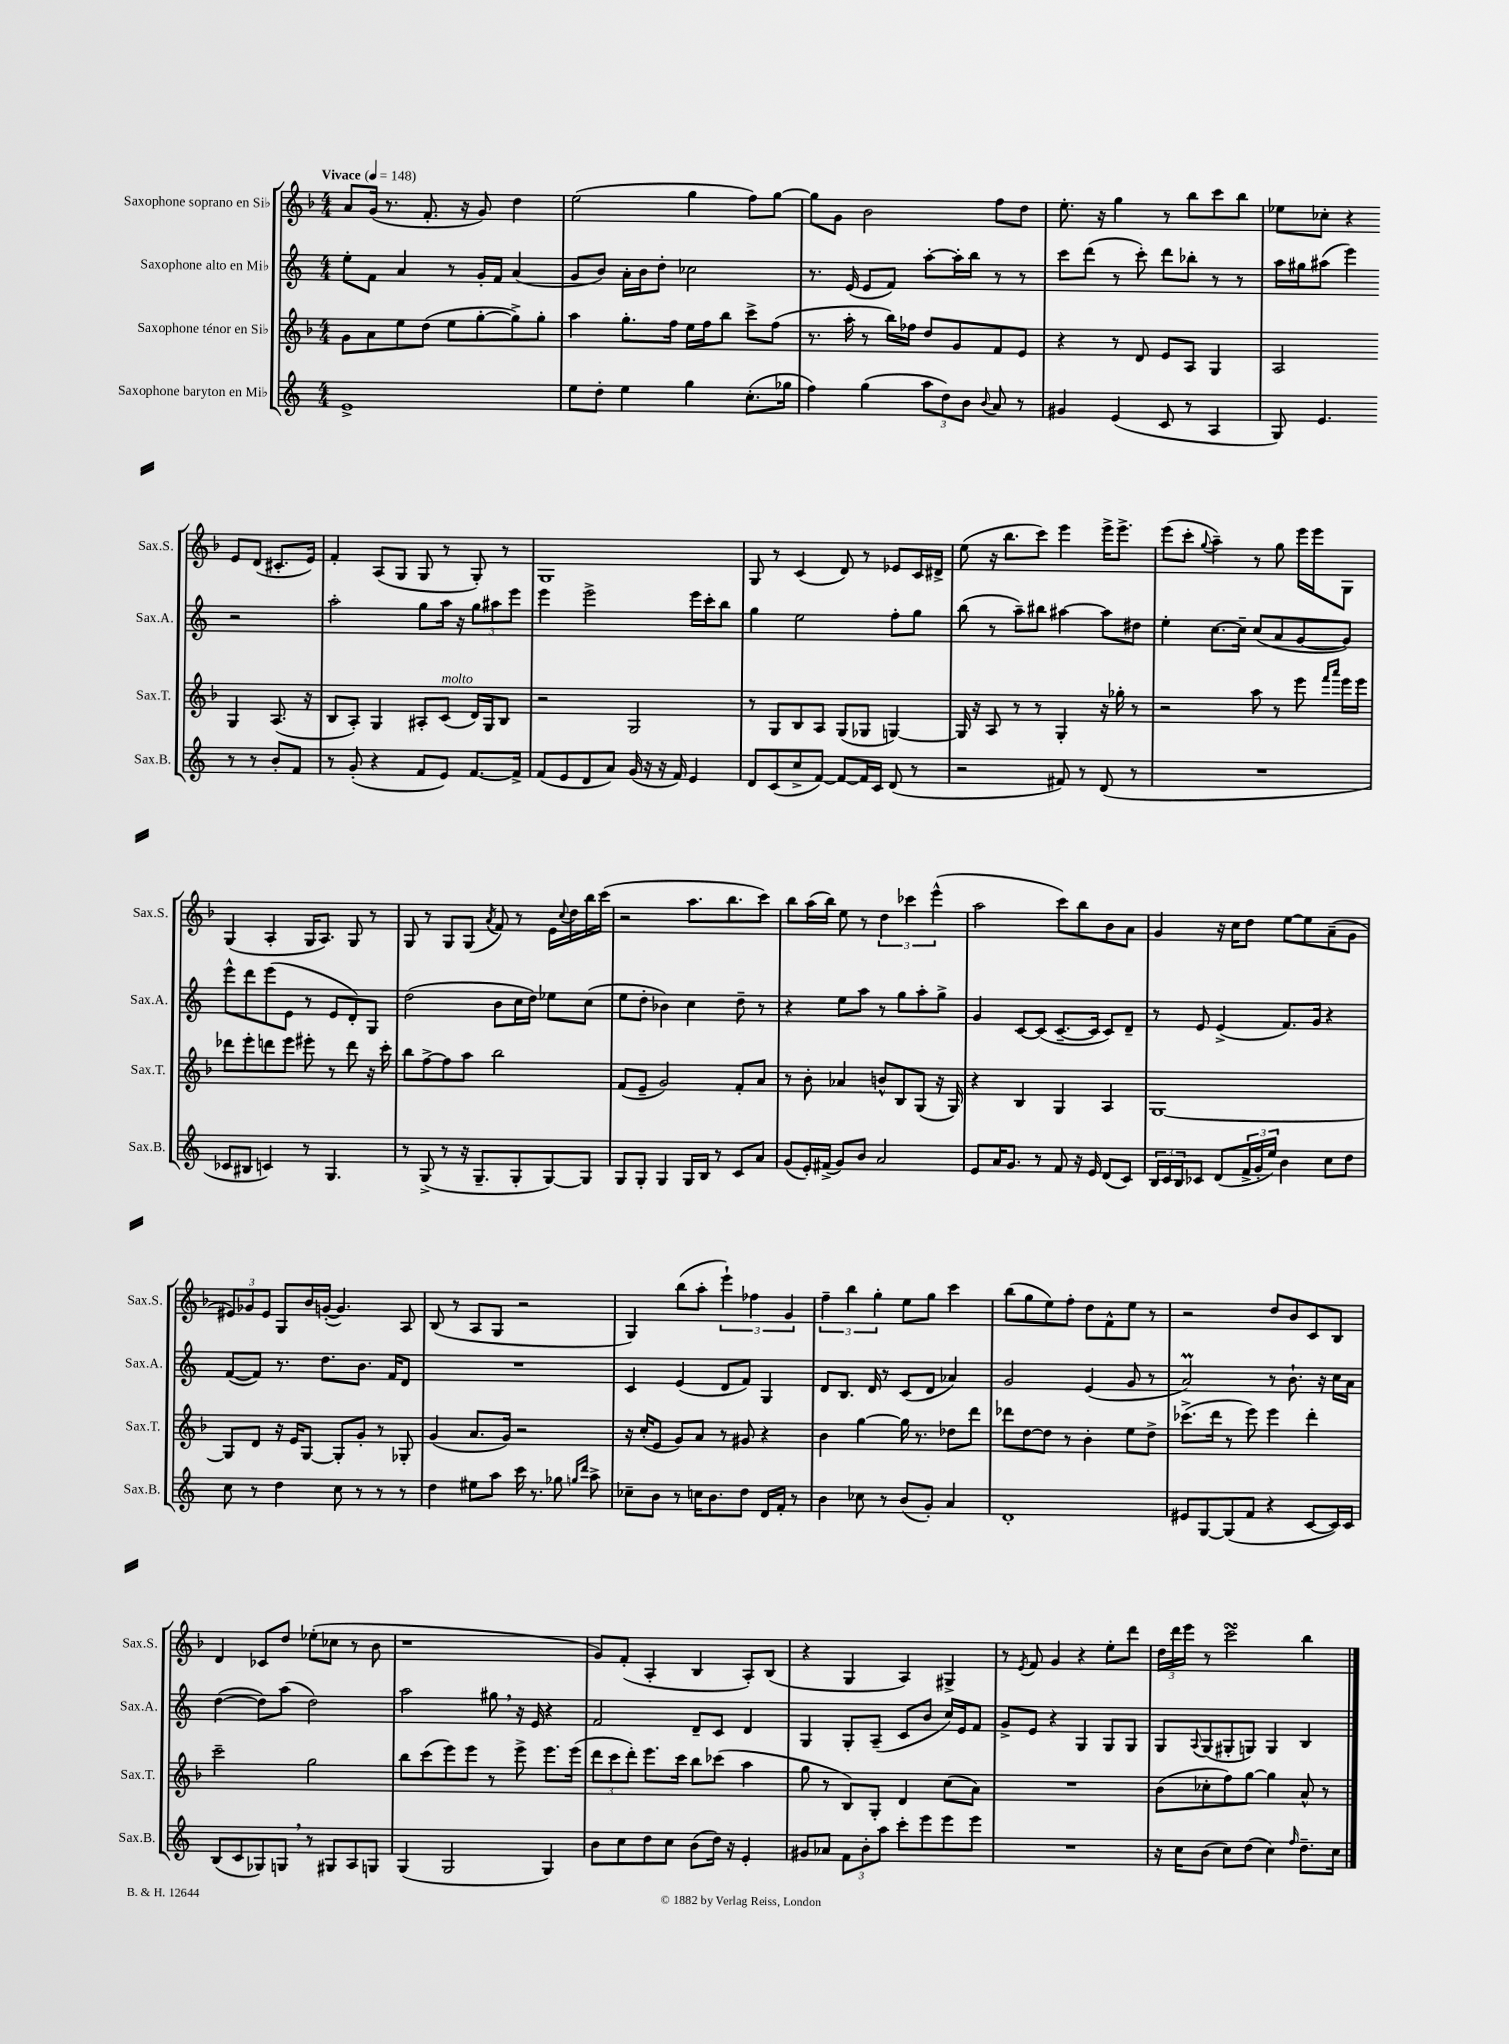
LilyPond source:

<<
\new StaffGroup <<
\new Staff = "s0" \with { instrumentName = "Saxophone soprano en Sib" shortInstrumentName = "Sax.S." } {
    \clef treble \key f \major \numericTimeSignature \time 4/4 \tempo "Vivace" 4 = 148
    a'8 g'16( r8. f'8.-. r16 g'8) d''4 |
    e''2( g''4 f''8) g''8~ |
    g''8 g'8 bes'2 f''8 d''8 |
    e''8.-. r16 g''4 r8 bes''8 c'''8 bes''8 |
    ees''8 ces''8-. r4 e'8 d'8( cis'8.-. e'16) |
    f'4-. a8( g8 g8 r8 g8-.) r8 |
    g1 |
    g8 r8 c'4( d'8) r8 ees'8 c'16 dis'16-> |
    e''8( r16 bes''8. c'''8) e'''4 e'''16-> e'''8.-> |
    e'''8( c'''8-. \appoggiatura { g''8 } a''4--) r8 g''8 e'''16 e'''16 g8 |
    g4( a4-. g16 a8.) g8 r8 |
    g8 r8 g8 g8( \acciaccatura { a'8 } f'8) r8 e'16 \appoggiatura { c''8 } d''16 bes''16 c'''16( |
    r2 a''8. bes''8. c'''8) |
    bes''8 a''16( bes''16) e''8 r8 \tuplet 3/2 { d''4 ces'''4 e'''4-^( } |
    a''2 c'''8) bes''8 bes'8 a'8 |
    g'4 r16 c''16 d''8 e''8~ e''8 a'8--( g'8 |
    \tuplet 3/2 { eis'8) ges'8 eis'8 } g8 bes'16 g'16~-.( g'4.) a8 |
    bes8( r8 a8 g8 r2 |
    g4) bes''8( a''8-. \tuplet 3/2 { e'''4-!) fes''4 g'4 } |
    \tuplet 3/2 { f''4-- bes''4 g''4-. } e''8 g''8 c'''4 |
    bes''8( g''8 e''8) f''8-. d''8 f'8-^ e''8 r8 |
    r2 d''8 bes'8 c'8 bes8 |
    d'4 ces'8 d''8 ees''8-.( ces''8 r8 bes'8 |
    r1 |
    g'8) f'8-.( a4-. bes4 a8-.) bes8( |
    r4 g4 a4) gis4-> |
    r8 \acciaccatura { e'8 } f'8 g'4 r4 e''8-. d'''8 |
    \tuplet 3/2 { d''16 d'''16 e'''16 } r8 c'''2\turn bes''4 \bar "|." |
}
\new Staff = "s1" \with { instrumentName = "Saxophone alto en Mib" shortInstrumentName = "Sax.A." } {
    \clef treble \key c \major \numericTimeSignature \time 4/4
    e''8-. f'8 a'4 r8 g'16-. f'16 a'4( |
    g'8 b'8) a'16-. b'16 d''8-. ces''2 |
    r8. e'16( e'8 f'8) a''8~-. a''16-. b''16 r8 r8 |
    c'''8 d'''8( r8 c'''8-.) d'''8 bes''8-. r8 r8 |
    a''16 gis''16 ais''8( e'''4) r2 |
    a''2-. g''8 a''16 r16 \tuplet 3/2 { g''8 ais''8 e'''8 } |
    e'''4 e'''2-> e'''16 c'''16-. b''8 |
    g''4 e''2 f''8-. g''8 |
    b''8( r8 a''8--) bis''8 ais''4~ ais''8 dis''8 |
    e''4-. c''8.~ c''16-- c''8( a'8 g'8~ g'8) |
    e'''8-^ d'''8 e'''8( e'8 r8 e'8 d'8-.) g8 |
    d''2( b'8 c''16 d''16) ees''8 c''8( |
    e''8 d''8-. bes'4) c''4 d''8-- r8 |
    r4 e''8 a''8 r8 g''8 a''8-. g''8-> |
    g'4 c'8~ c'8( c'8.~-- c'16 c'8) d'8-- |
    r8 e'8 e'4->( f'8.) g'16 r4 |
    f'8~( f'8) r8. d''8. b'8. f'16 d'8 |
    R1 |
    c'4 e'4( d'8 f'8) g4 |
    d'8 b8. d'16 r8 c'8( d'8 aes'4) |
    g'2 e'4( g'8 r8 |
    a'2\prall) r8 b'8.-! r16 c''16 a'16 |
    d''4~( d''8) a''8( d''2) |
    a''2 gis''8 \breathe r16 e'16 r4 |
    f'2 d'8-- c'8 d'4 |
    g4 g8-. a8--( c'8 b'8 c''16) e'16 f'8 |
    g'8-> e'8 r4 g4 g8 g8 |
    g8 \appoggiatura { a8 } g8( gis8-. g8) g4 b4 \bar "|." |
}
\new Staff = "s2" \with { instrumentName = "Saxophone ténor en Sib" shortInstrumentName = "Sax.T." } {
    \clef treble \key f \major \numericTimeSignature \time 4/4
    g'8 a'8 e''8 d''8( e''8 g''8~-. g''8->) g''8-. |
    a''4 g''8.-. f''16 e''16 f''16 bes''8 c'''8-> f''8( |
    r8. a''16-. r8 bes''16) fes''16 d''8 g'8 f'8 e'8 |
    r4 r8 d'8 e'8 a8 g4 |
    a2 g4 a8.( r16 |
    bes8 a8-.) g4 ais8-. c'8^\markup { \italic "molto" }( d'16) g16 bes8 |
    r2 g2 |
    r8 g8 bes8 a8 g8( ges8 g4~) |
    g16 r16 a8 r8 r8 g4-. r16 ges''16-. r8 |
    r2 a''8 r8 e'''8 \grace { f'''16 a'''16 } e'''16 e'''16 |
    des'''8 e'''8-. d'''8 e'''8 eis'''8-. r8 d'''8 r16 c'''16-. |
    bes''8 f''8~-> f''8 a''8 bes''2 |
    f'8( e'8-- g'2) f'8-. a'8 |
    r8 bes'8-. aes'4 b'8-^ bes8 g8( r16 g16) |
    r4 bes4 g4 a4 |
    g1~ |
    g8 d'8 r16 e'16 g8~ g8-. g'8-. r8 ges8-. |
    g'4( a'8. g'16) r2 |
    r16 c''16-.( e'8 g'8) a'8 r8 gis'8 r4 |
    bes'4 g''4~ g''16 r8. des''8 d'''8 |
    des'''8 d''8~ d''8 r8 bes'4-. e''8 d''8-> |
    ces'''8.->( d'''16 r8 e'''8) e'''4 d'''4-. |
    c'''2-- g''2 |
    bes''8 c'''8( e'''8) e'''8 r8 e'''8-> e'''8. e'''16( |
    \tuplet 3/2 { d'''8 c'''8 d'''8-.) } e'''8. c'''16 bes''8 ces'''8( a''4 |
    g''8 r8 bes8) g8-. d'4 c''8( a'8) |
    R1 |
    bes'8( ces''8-. f''8) g''8~ g''4 a'8-^ r8 \bar "|." |
}
\new Staff = "s3" \with { instrumentName = "Saxophone baryton en Mib" shortInstrumentName = "Sax.B." } {
    \clef treble \key c \major \numericTimeSignature \time 4/4
    e'1-> |
    e''8 d''8-. e''4 g''4 c''8.-.( ges''16 |
    f''4) g''4( \tuplet 3/2 { a''8 d''8) b'8 } \appoggiatura { b'8 } a'8 r8 |
    gis'4 e'4( c'8 r8 a4 |
    g8) e'4. r8 r8 b'8-. f'8 |
    r8 g'8-.( r4 f'8 e'8) f'8.~ f'16-> |
    f'8( e'8 d'8 a'8) g'16( r16 r16 f'16) e'4 |
    d'8 c'8( c''8-> f'8~) f'8~ f'16 c'16 d'8( r8 |
    r2 fis'8) r8 d'8( r8 |
    R1 |
    ces'8 bis8 c'4) r8 g4. |
    r8 g8->( r8 r16 g8.-- g8-. g8~) g8 |
    g8 g8-. g4 g16 b16 r8 c'8 a'8 |
    g'8( e'16-.) fis'16->( g'8) b'8 a'2 |
    e'8 a'16 g'8. r8 f'8 r16 e'16 d'8( c'8) |
    \tuplet 3/2 { b16 c'16 b16 } ces'8 d'8( \tuplet 3/2 { f'16-> g'16-. e''16) } b'4 c''8 d''8 |
    c''8 r8 d''4 c''8 r8 r8 r8 |
    d''4 eis''8 a''8 c'''16 r8. ges''8 \grace { g''16 d'''16 } a''8-> |
    ces''8-- b'8 r8 c''16 b'8. d''8 d'16 f'16-. r8 |
    b'4 ces''8 r8 b'8( g'8-.) a'4 |
    d'1-. |
    eis'8 g8~ g8( f'8 r4 c'8~ c'16) c'16 |
    b8( c'8 ges8) g8 \breathe r8 gis8 a8 g8 |
    g4( g2 g4) |
    b'8 c''8 d''8 c''8 b'8( d''16) r16 e'4-. |
    gis'8 aes'8 \tuplet 3/2 { f'8 b'8-. a''8 } c'''8-. e'''8 e'''8 e'''8 |
    R1 |
    r16 c''16 b'8( c''8) d''8( c''4) \grace { f''16 } d''8.-- c''16 \bar "|." |
}
>>
>>
\layout { \context { \Score \remove "Bar_number_engraver" } }
